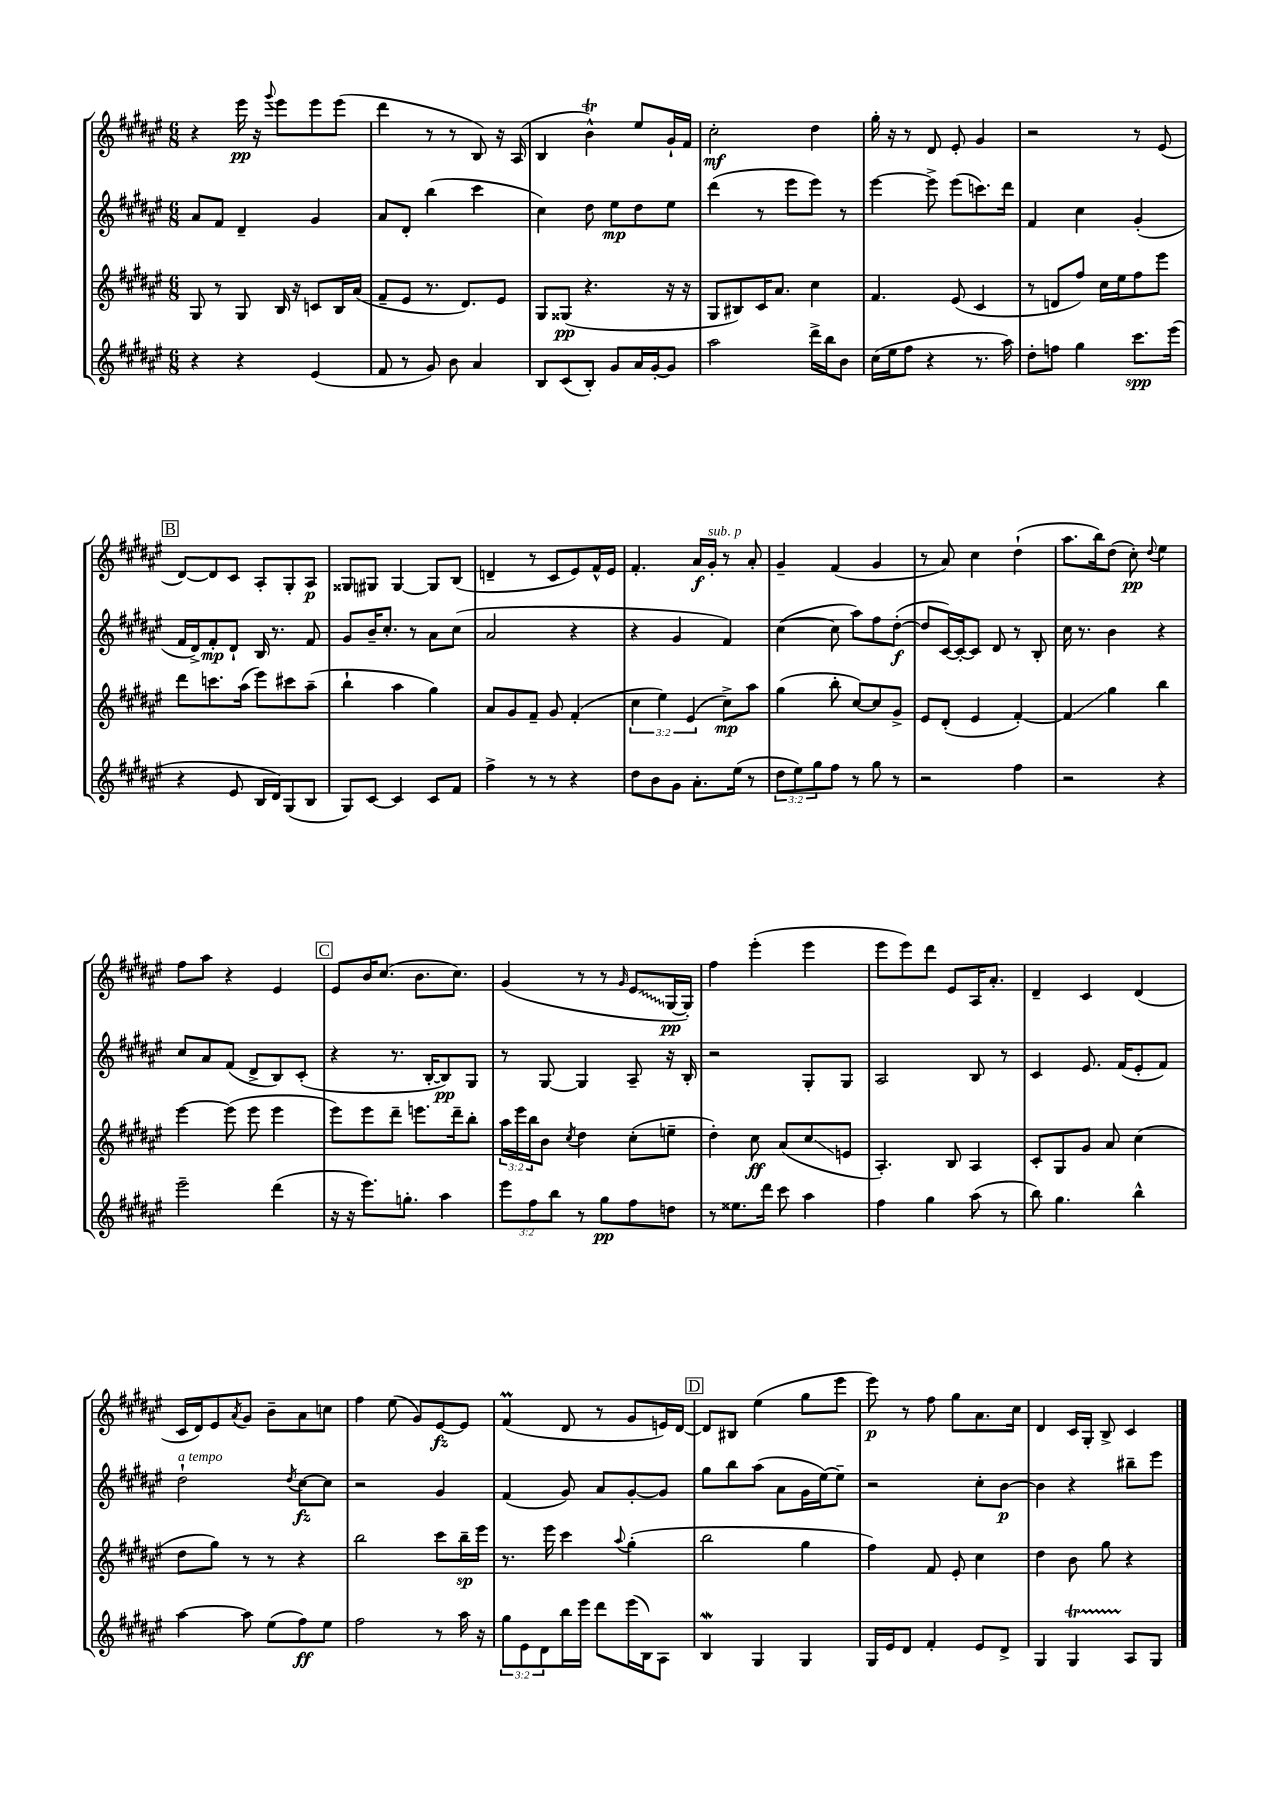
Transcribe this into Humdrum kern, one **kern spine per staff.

**kern	**kern	**kern	**kern
*staff4	*staff3	*staff2	*staff1
*clefG2	*clefG2	*clefG2	*clefG2
*k[f#c#g#d#a#e#]	*k[f#c#g#d#a#e#]	*k[f#c#g#d#a#e#]	*k[f#c#g#d#a#e#]
*M6/8	*M6/8	*M6/8	*M6/8
4r	8G#/	8a#/L	4r
.	8r	8f#/J	.
4r	8G#/	4d#~/	16eee#\
.	.	.	16r
.	.	.	8qqggg#/
.	16B/	.	8eee#\L
.	16r	.	.
(4e#/	8c/L	4g#/	8eee#\
.	16B/L	.	(8eee#\J
.	(16a#/JJ	.	.
=	=	=	=
8f#/	8f#~/L	8a#/L	4ddd#\
8r	8e#/J	8d#'/J	.
8g#/)	8.r	(4bb\	8r
8b\	.	.	8r
.	8.d#/L)	.	.
4a#/	.	4ccc#\	8B/)
.	8e#/J	.	16r
.	.	.	(16A#/
=	=	=	=
8B/L	8G#/L	4cc#\)	4B/
(8c#/	(8G##/J	.	.
8B'/J)	4.r	8dd#\	4b^^\)
8g#/L	.	8ee#\L	.
16a#/L	.	8dd#\	8ee#/L
[16g#'/J	.	.	.
8g#/]J	16r	8ee#\J	16g#`/L
.	16r	.	16f#/JJ
=	=	=	=
2aa#\	8G#/L	(4ddd#\	2cc#'\
.	8B#/)	.	.
.	16c#/K	8r	.
.	8.a#/J	.	.
.	.	8eee#\L	.
16ddd#^\LL	4cc#\	8eee#\J)	4dd#\
16bb\J	.	.	.
8b\J	.	8r	.
=	=	=	=
(16cc#\LL	4.f#/	[4eee#\	16gg#'\
16ee#\J	.	.	16r
8ff#\J	.	.	8r
4r	.	8eee#^\]	8d#/
.	(8e#/	(8eee#\L	8e#'/
8.r	4c#/	8.ccc\)	4g#/
16aa#\)	.	16ddd#\Jk	.
=	=	=	=
8dd#'\L	8r	4f#/	2r
8ff\J	8d/L	.	.
4gg#\	8ff#/J)	4cc#\	.
.	16cc#\LL	.	.
.	16ee#\J	.	.
8.ccc#\L	8ff#\	(4g#'/	8r
.	8eee#\J	.	(8e#/
(16eee#\Jk	.	.	.
=	=	=	=
4r	8ddd#\L	16f#/LL	[8d#/L)
.	.	16d#^/J)	.
.	8.ccc\	8f#'/	8d#/]
8e#/	.	8d#`/J	8c#/J
.	(16aa#\Jk	.	.
16B/LL	8eee#\L)	16B/	8A#'/L
16d#/J)	.	8.r	.
(8G#/	8ccc#\	.	8G#'/
8B/J	(8aa#~\J	8f#/	8A#/J
=	=	=	=
8G#/L)	4bb`\	8g#/L	8G##/L
[8c#/J	.	16b~/K	8G#/J
.	.	8.cc#'/J	.
4c#/]	4aa#\	.	[4G#/
.	.	8r	.
8c#/L	4gg#\)	8a#\L	8G#/]L
8f#/J	.	(8cc#\J	(8B/J
=	=	=	=
4ff#^\	8a#/L	2a#/	4d~/
.	8g#/	.	.
8r	8f#~/J	.	8r
8r	8g#/	.	8c#/L
4r	(4f#'/	4r	8e#/)
.	.	.	16f#^^/L
.	.	.	16e#/JJ
=	=	=	=
8dd#\L	6cc#\	4r	4.f#'/
8b\	.	.	.
.	6ee#\)	.	.
8g#\J	.	4g#/	.
.	(6e#/	.	.
8.a#'\L	.	.	16a#/LL
.	.	.	16g#'/JJ
.	8cc#^\L)	4f#/)	8r
(16ee#\Jk	.	.	.
8r	8aa#\J	.	8a#'/
=	=	=	=
12dd#\L	(4gg#\	([4cc#\	4g#~/
12ee#\)	.	.	.
12gg#\	.	.	.
8ff#\J	8bb'\	8cc#\]	(4f#/
8r	[8cc#/L)	8aa#\L)	.
8gg#\	8cc#/]	8ff#\	4g#/
8r	8g#^/J	([8dd#'\J	.
=	=	=	=
2r	8e#/L	8dd#/]L	8r
.	(8d#'/J	[16c#/L)	8a#/)
.	.	16c#'/_J	.
.	4e#/	8c#/]J	4cc#\
.	.	8d#/	.
4ff#\	[4f#'/)	8r	(4dd#`\
.	.	8B'/	.
=	=	=	=
2r	4f#/]	16cc#\	8.aa#\L
.	.	8.r	.
.	.	.	16bb\k)
.	4gg#\	4b\	(8dd#\J
.	.	.	8cc#'\)
.	.	.	8qqdd#/
4r	4bb\	4r	4ee#\
=	=	=	=
2eee#~\	[4eee#\	8cc#/L	8ff#\L
.	.	8a#/	8aa#\J
.	(8eee#\]	(8f#/J	4r
.	8eee#\	8d#^/L	.
(4ddd#\	4eee#\	8B/)	4e#/
.	.	(8c#'/J	.
=	=	=	=
16r	8eee#\L)	4r	8e#/L
16r	.	.	.
8.eee#\L)	8eee#\	.	16b/K
.	.	.	(8.cc#/J
.	8ddd#~\J	8.r	.
8.gg'\J	.	.	.
.	8.eee\L	.	8.b\L
.	.	[16B'/LK	.
4aa#\	.	8B/])	.
.	16ddd#~\k	.	8.cc#\J)
.	8bb'\J	8G#/J	.
=	=	=	=
12eee#\L	24aa#\LL	8r	(4g#/
.	24eee#\	.	.
12ff#\	24bb\J	.	.
.	8b\J	[8G#/	.
12bb\J	.	.	.
.	8qcc#/	.	.
8r	4dd#\	4G#/]	8r
8gg#\L	.	.	8r
.	.	.	16qqg#/
8ff#\	(8cc#'\L	8A#~/	8e#/L
8dd\J	8ee~\J	16r	[16G#/L
.	.	16B'/	16G#'/]JJ)
=	=	=	=
8r	4dd#'\)	2r	4ff#\
8.ee##\L	.	.	.
.	8cc#\	.	(4eee#'\
16ddd#\Jk	.	.	.
8ccc#\	(8a#/L	.	.
4aa#\	8cc#/	8G#'/L	4eee#\
.	8e/J	8G#/J	.
=	=	=	=
4ff#\	4.A#'/)	2A#/	8eee#\L
.	.	.	8eee#\)
4gg#\	.	.	8ddd#\J
.	8B/	.	8e#/L
(8aa#\	4A#/	8B/	16A#/K
.	.	.	8.a#'/J
8r	.	8r	.
=	=	=	=
8bb\)	8c#'/L	4c#/	4d#~/
4.gg#\	8G#/	.	.
.	8g#/J	8.e#/	4c#/
.	8a#/	.	.
.	.	(16f#/LK	.
4bb^^\	(4cc#\	8e#'/	(4d#/
.	.	8f#/J)	.
=	=	=	=
[4aa#\	8dd#\L	2dd#`\	16c#/LL
.	.	.	16d#/J)
.	8gg#\J)	.	8e#/
.	.	.	8qa#/
8aa#\]	8r	.	8g#/J
(8ee#\L	8r	.	8b~\L
.	.	8qdd#/	.
8ff#\)	4r	[8cc#\L	8a#\
8ee#\J	.	8cc#\]J	8cc\J
=	=	=	=
2ff#\	2bb\	2r	4ff#\
.	.	.	(8ee#\
.	.	.	8g#/L)
8r	8ccc#\L	4g#/	[8e#/
16aa#\	16bb~\L	.	8e#/]J
16r	16eee#\JJ	.	.
=	=	=	=
12gg#\L	8.r	(4f#/	(4f#/
12e#\	.	.	.
12d#\	.	.	.
.	16eee#\	.	.
16bb\L	4ccc#\	8g#/)	8d#/
16eee#\JJ	.	.	.
8ddd#\L	.	8a#/L	8r
.	8qqaa#/	.	.
(16eee#\L	(4gg#'\	[8g#'/	8g#/L
16B\J)	.	.	.
8A#\J	.	8g#/]J	16e/L)
.	.	.	[16d#/JJ
=	=	=	=
4B/	2bb\	8gg#\L	8d#/]L
.	.	8bb\	8B#/J
4G#/	.	(8aa#\J	(4ee#\
.	.	8a#\L	.
4G#/	4gg#\	16g#\L	8gg#\L
.	.	[16ee#\J)	.
.	.	8ee#~\]J	8eee#\J
=	=	=	=
16G#/LL	4ff#\)	2r	8eee#\)
16e#/J	.	.	.
8d#/J	.	.	8r
4f#'/	8f#/	.	8ff#\
.	8e#'/	.	8gg#\L
8e#/L	4cc#\	8cc#'\L	8.a#\
8d#^/J	.	[8b\J	.
.	.	.	16cc#\Jk
=	=	=	=
4G#/	4dd#\	4b\]	4d#/
4G#/	8b\	4r	16c#/LL
.	.	.	16G#'/JJ
.	8gg#\	.	8B^/
8A#/L	4r	8bb#~\L	4c#/
8G#/J	.	8eee#\J	.
==	==	==	==
*-	*-	*-	*-
